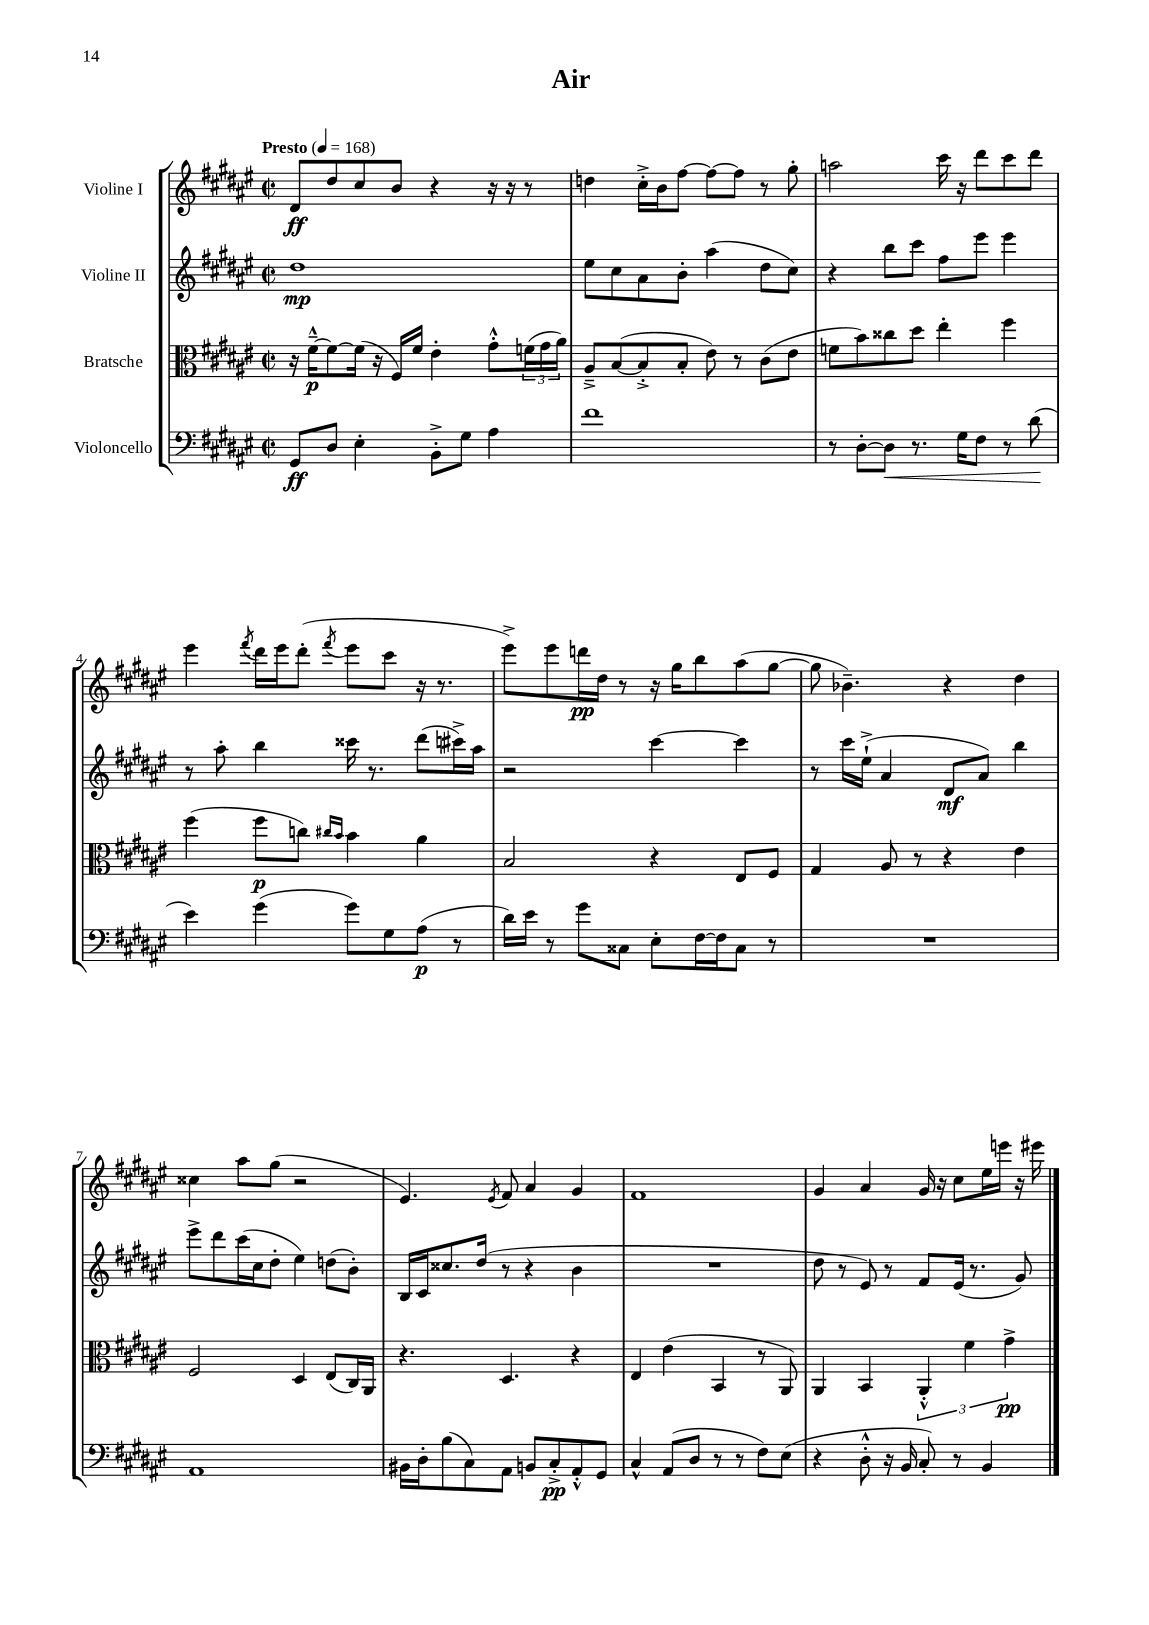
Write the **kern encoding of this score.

**kern	**kern	**kern	**kern
*staff4	*staff3	*staff2	*staff1
*clefF4	*clefC3	*clefG2	*clefG2
*k[f#c#g#d#a#e#]	*k[f#c#g#d#a#e#]	*k[f#c#g#d#a#e#]	*k[f#c#g#d#a#e#]
*M2/2	*M2/2	*M2/2	*M2/2
*met(c|)	*met(c|)	*met(c|)	*met(c|)
*MM168	*MM168	*MM168	*MM168
8GG#	16r	1dd#	8d#
.	[16f#~^^	.	.
8D#	8f#_	.	8dd#
4E#'	(16f#]	.	8cc#
.	16r	.	.
.	16F#)	.	8b
.	16f#	.	.
8BB'^	4e#'	.	4r
8G#	.	.	.
4A#	8g#'^^	.	16r
.	.	.	16r
.	(24f	.	8r
.	24g#	.	.
.	24a#)	.	.
=	=	=	=
1f#	8A#~^	8ee#	4dd
.	([8B	8cc#	.
.	8B'^]	8a#	16cc#'^
.	.	.	16b
.	8B'	8b'	[8ff#
.	8e#)	(4aa#	8ff#_
.	8r	.	8ff#]
.	(8c#	8dd#	8r
.	8e#	8cc#)	8gg#'
=	=	=	=
8r	8f	4r	2aa
[8D#'	8b)	.	.
8D#]	8cc##	8bb	.
8.r	8dd#	8ccc#	.
.	4ee#'	8ff#	16ccc#
16G#	.	.	16r
8F#	.	8eee#	8ddd#
8r	4ff#	4eee#	8ccc#
(8d#	.	.	8ddd#
=	=	=	=
4e#)	(4ff#	8r	4eee#
.	.	8aa#'	.
.	.	.	8qfff#
(4g#	8ff#	4bb	16ddd#
.	.	.	16eee#
.	8cc)	.	(8ddd#'
.	16qqcc#	.	.
.	16qqb	.	8qfff#
8g#)	4b	16ccc##	8eee#
.	.	8.r	.
8G#	.	.	8ccc#
(8A#	4a#	(8ddd#	16r
.	.	.	8.r
8r	.	16ccc#^)	.
.	.	16aa#	.
=	=	=	=
16d#)	2B	2r	8eee#^)
16e#	.	.	.
8r	.	.	8eee#
8g#	.	.	16ddd
.	.	.	16dd#
8C##	.	.	8r
8E#'	4r	[4ccc#	16r
.	.	.	16gg#
[16F#	.	.	8bb
16F#]	.	.	.
8C##	8E#	4ccc#]	(8aa#
8r	8F#	.	[8gg#
=	=	=	=
1r	4G#	8r	8gg#]
.	.	16ccc#	4.b-~)
.	.	(16ee#`^	.
.	8A#	4a#	.
.	8r	.	.
.	4r	8d#	4r
.	.	8a#)	.
.	4e#	4bb	4dd#
=	=	=	=
1AA#	2F#	8eee#^	4cc##
.	.	8ddd#	.
.	.	(16ccc#	8aa#
.	.	16cc#	.
.	.	8dd#'	(8gg#
.	4D#	4ee#)	2r
.	(8E#	(8dd	.
.	16C#)	8b')	.
.	16AA#	.	.
=	=	=	=
16BB#	4.r	16B	4.e#)
16D#'	.	16c#	.
(8B	.	8.cc##	.
8C#)	.	.	.
.	.	(16dd#	.
.	.	.	8qe#
8AA#	4.D#	8r	8f#
8BB	.	4r	4a#
8C#'^	.	.	.
8AA#'^^	4r	4b	4g#
8GG#	.	.	.
=	=	=	=
4C#^^	4E#	1r	1f#
(8AA#	(4e#	.	.
8D#	.	.	.
8r	4BB	.	.
8r	.	.	.
8F#)	8r	.	.
(8E#	8AA#)	.	.
=	=	=	=
4r	4AA#	8dd#	4g#
.	.	8r	.
8D#'^^	4BB	8e#)	4a#
16r	.	8r	.
16BB	.	.	.
8C#')	6AA#'^^	8f#	16g#
.	.	.	16r
8r	.	(16e#	8cc#
.	6f#	.	.
.	.	8.r	.
4BB	.	.	16ee#
.	.	.	16eee
.	6g#^	.	.
.	.	8g#)	16r
.	.	.	16eee#
==	==	==	==
*-	*-	*-	*-
